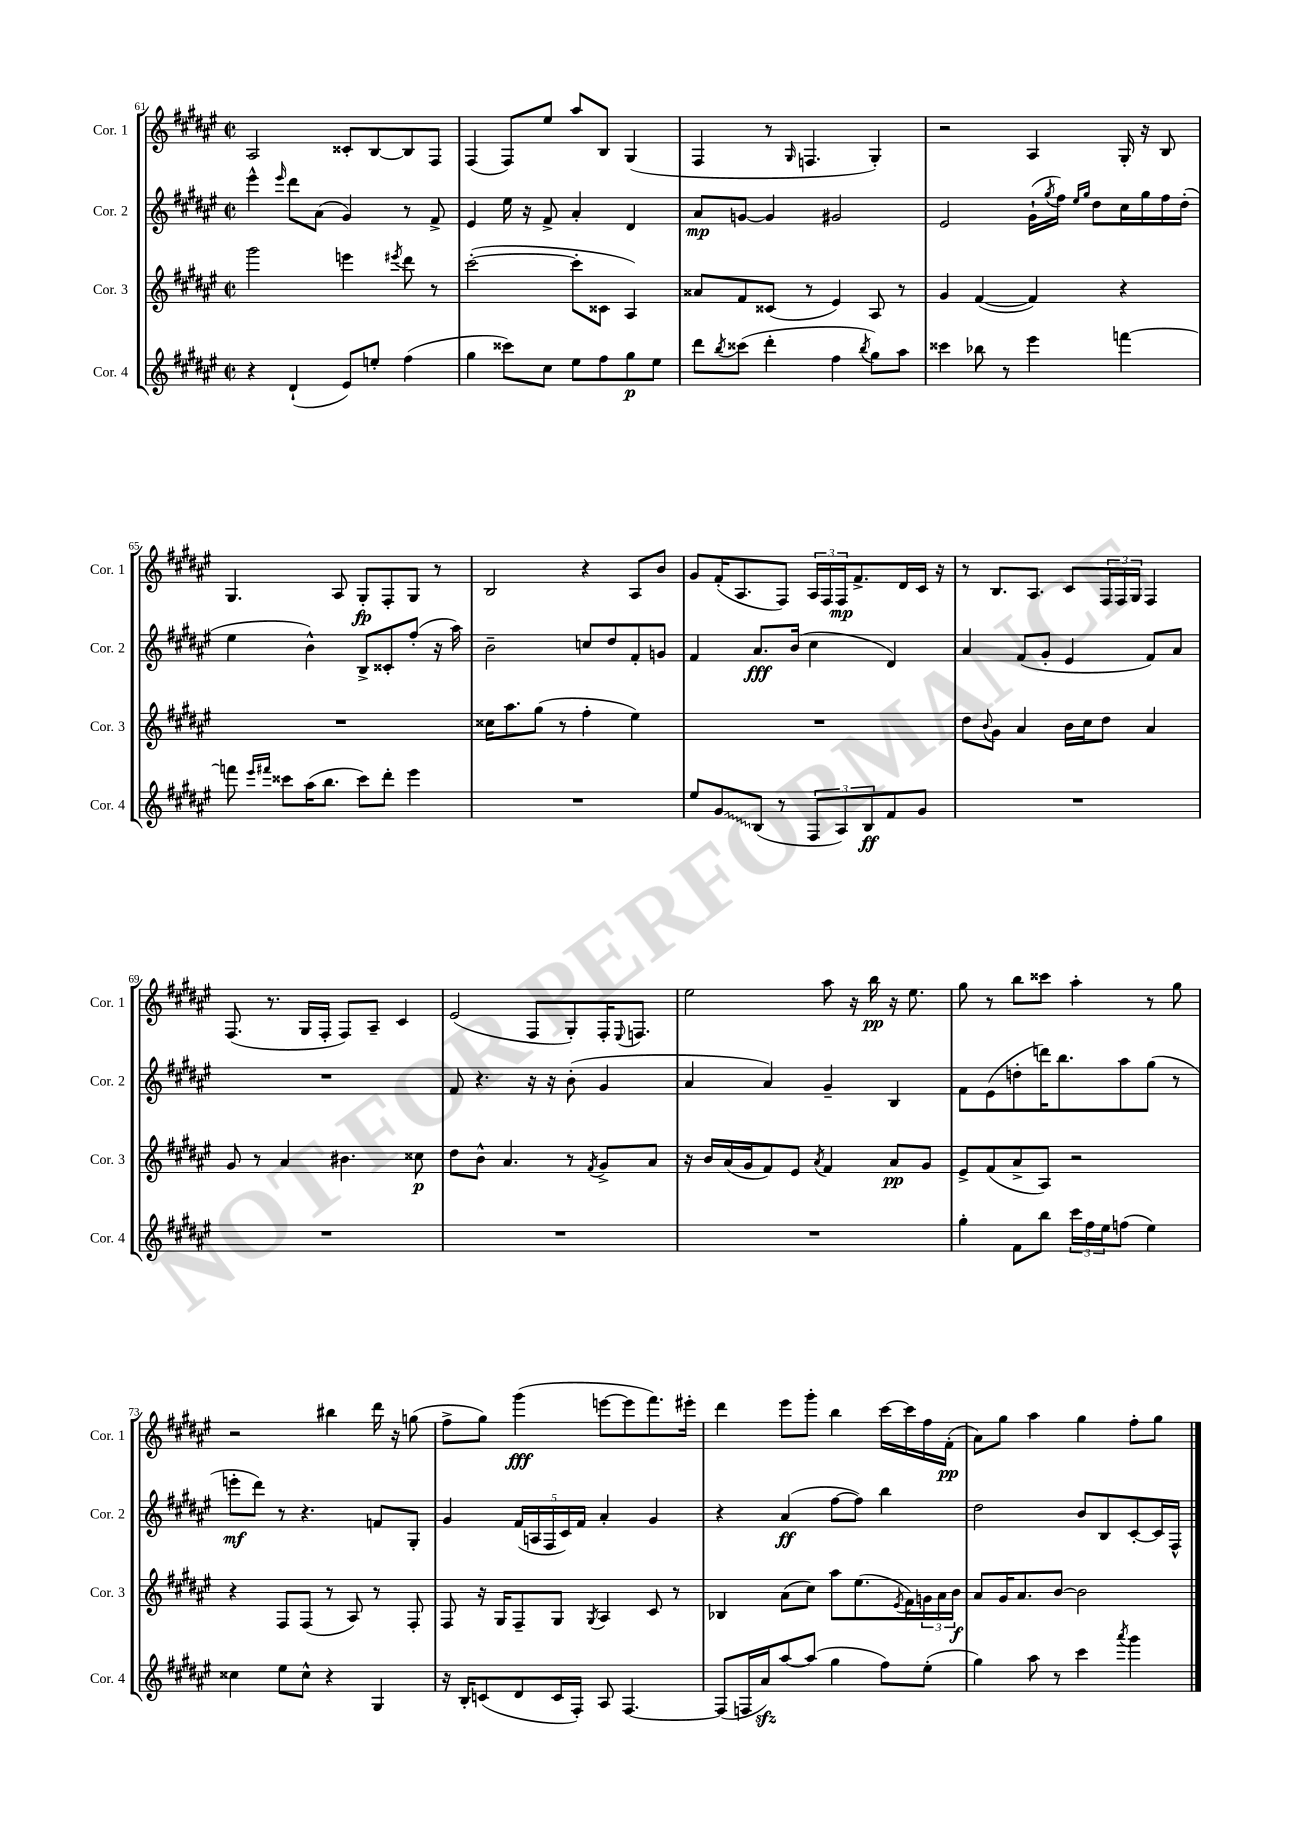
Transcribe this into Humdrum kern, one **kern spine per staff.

**kern	**kern	**kern	**kern
*staff4	*staff3	*staff2	*staff1
*clefG2	*clefG2	*clefG2	*clefG2
*k[f#c#g#d#a#e#]	*k[f#c#g#d#a#e#]	*k[f#c#g#d#a#e#]	*k[f#c#g#d#a#e#]
*M2/2	*M2/2	*M2/2	*M2/2
*met(c|)	*met(c|)	*met(c|)	*met(c|)
4r	2ggg#	4eee#^^	2A#
.	.	16qqeee#	.
(4d#`	.	8ddd#	.
.	.	(8a#	.
8e#)	4eee	4g#)	8c##'
8ee'	.	.	[8B
.	8qeee#	.	.
(4ff#	8ddd#	8r	8B]
.	8r	8f#^	8F#
=	=	=	=
4gg#	([2ccc#'	4e#	(4F#
8ccc##)	.	16ee#	8F#)
.	.	16r	.
8cc#	.	8f#^	8ee#
8ee#	8ccc#']	4a#'	8aa#
8ff#	8c##	.	8B
8gg#	4A#)	4d#	(4G#
8ee#	.	.	.
=	=	=	=
8ddd#	8a##	8a#	4F#
8qbb	.	.	.
(8ccc##	8f#	[8g	.
4ddd#'	(8c##	4g]	8r
.	.	.	16qqG#
.	8r	.	4.F
4ff#	4e#)	2g#	.
8qbb	.	.	.
8gg#)	8A#	.	4G#')
8aa#	8r	.	.
=	=	=	=
4ccc##	4g#	2e#	2r
8bb-	([4f#	.	.
8r	.	.	.
4eee#	4f#])	(16g#`	4A#
.	.	8qgg#	.
.	.	16ff#)	.
.	.	16qqee#	.
.	.	16qqgg#	.
.	.	8dd#	.
[4fff	4r	16cc#	16G#'
.	.	16gg#	16r
.	.	16ff#	8B
.	.	(16dd#'	.
=	=	=	=
8fff]	1r	4ee#	4.G#
16qqeee#	.	.	.
16qqfff#	.	.	.
8ccc##	.	.	.
(16aa#	.	4b^^)	.
8.bb	.	.	.
.	.	.	8A#
8ccc##)	.	8B^	8G#'
8ddd#'	.	8c##'	8F#'
4eee#	.	(8ff#'	8G#
.	.	16r	8r
.	.	16aa#)	.
=	=	=	=
1r	16cc##	2b~	2B
.	8.aa#	.	.
.	(8gg#	.	.
.	8r	.	.
.	4ff#'	8cc	4r
.	.	8dd#	.
.	4ee#)	8f#'	8A#
.	.	8g	8b
=	=	=	=
8ee#	1r	4f#	8g#
8g#	.	.	(16f#'
.	.	.	8.A#
(8B	.	8.a#	.
8r	.	.	8F#)
.	.	(16b	.
12F#	.	4cc#	24A#
.	.	.	24F#
12A#)	.	.	24F#
.	.	.	8.f#^
12B	.	.	.
8f#	.	4d#)	.
.	.	.	16d#
8g#	.	.	16c#
.	.	.	16r
=	=	=	=
1r	8dd#	4a#	8r
.	8qqb	.	.
.	8g#	.	8.B
.	4a#	(8f#	.
.	.	.	8.A#
.	.	8g#'	.
.	16b	4e#	8c#
.	16cc#	.	.
.	8dd#	.	24F#
.	.	.	24F#
.	.	.	24G#
.	4a#	8f#)	4F#
.	.	8a#	.
=	=	=	=
1r	8g#	1r	(8.F#
.	8r	.	.
.	.	.	8.r
.	4a#	.	.
.	.	.	16G#
.	.	.	16F#'
.	4.b#	.	8F#)
.	.	.	8A#~
.	.	.	4c#
.	8cc##	.	.
=	=	=	=
1r	8dd#	8f#	(2e#
.	8b^^	4.r	.
.	4.a#	.	.
.	.	16r	8F#
.	.	16r	.
.	8r	(8b'	8G#')
.	8qf#	.	.
.	8g#^	4g#	16F#'
.	.	.	8qqE#
.	.	.	8.F
.	8a#	.	.
=	=	=	=
1r	16r	4a#	2ee#
.	16b	.	.
.	(16a#	.	.
.	16g#	.	.
.	8f#)	4a#)	.
.	8e#	.	.
.	8qa#	.	.
.	4f#	4g#~	8aa#
.	.	.	16r
.	.	.	16bb
.	8a#	4B	16r
.	.	.	8.ee#
.	8g#	.	.
=	=	=	=
4gg#'	8e#^	8f#	8gg#
.	(8f#	(8e#	8r
8f#	8a#^	8dd'	8bb
8bb	8A#)	16ddd)	8ccc##
.	.	8.bb	.
24ccc#	2r	.	4aa#'
24ff#	.	.	.
24ee#	.	.	.
(8ff	.	8aa#	.
4ee#)	.	(8gg#	8r
.	.	8r	8gg#
=	=	=	=
4cc##	4r	8eee'	2r
.	.	8ddd#)	.
8ee#	8F#	8r	.
8cc##^^	(8F#	4.r	.
4r	8r	.	4bb#
.	8A#)	.	.
4G#	8r	8f	16ddd#
.	.	.	16r
.	8F#'	8G#'	(8gg
=	=	=	=
16r	8F#	4g#	8ff#^
16B'	.	.	.
(8c	16r	.	8gg#)
.	16G#	.	.
8d#	8F#~	(20f#	(4ggg#
.	.	20A	.
.	.	20F#	.
16c	8G#	.	.
.	.	20c#)	.
16F#')	.	.	.
.	.	20f#	.
.	8qG#	.	.
8A#	4A#	4a#'	[8eee
[4.F#	.	.	8eee]
.	8c#	4g#	8.fff#)
.	8r	.	.
.	.	.	16eee#'
=	=	=	=
(8F#]	4B-	4r	4ddd#
16F	.	.	.
16a#)	.	.	.
[8aa#	(8a#	(4a#	8eee#
(8aa#]	8cc#)	.	8ggg#'
4gg#	8aa#	[8ff#	4bb
.	(8.ee#	8ff#])	.
8ff#)	.	4bb	[16ccc#
.	8qe#	.	.
.	16f#)	.	16ccc#]
(8ee#'	24g	.	16ff#
.	24a#	.	.
.	.	.	(16f#'
.	24b	.	.
=	=	=	=
4gg#)	8a#	2dd#	8a#)
.	16g#	.	8gg#
.	8.a#	.	.
8aa#	.	.	4aa#
8r	[8b	.	.
4ccc#	2b]	8b	4gg#
.	.	8B	.
8qaaa#	.	.	.
4ggg#	.	[8c#'	8ff#'
.	.	16c#]	8gg#
.	.	16F#^^	.
==	==	==	==
*-	*-	*-	*-
